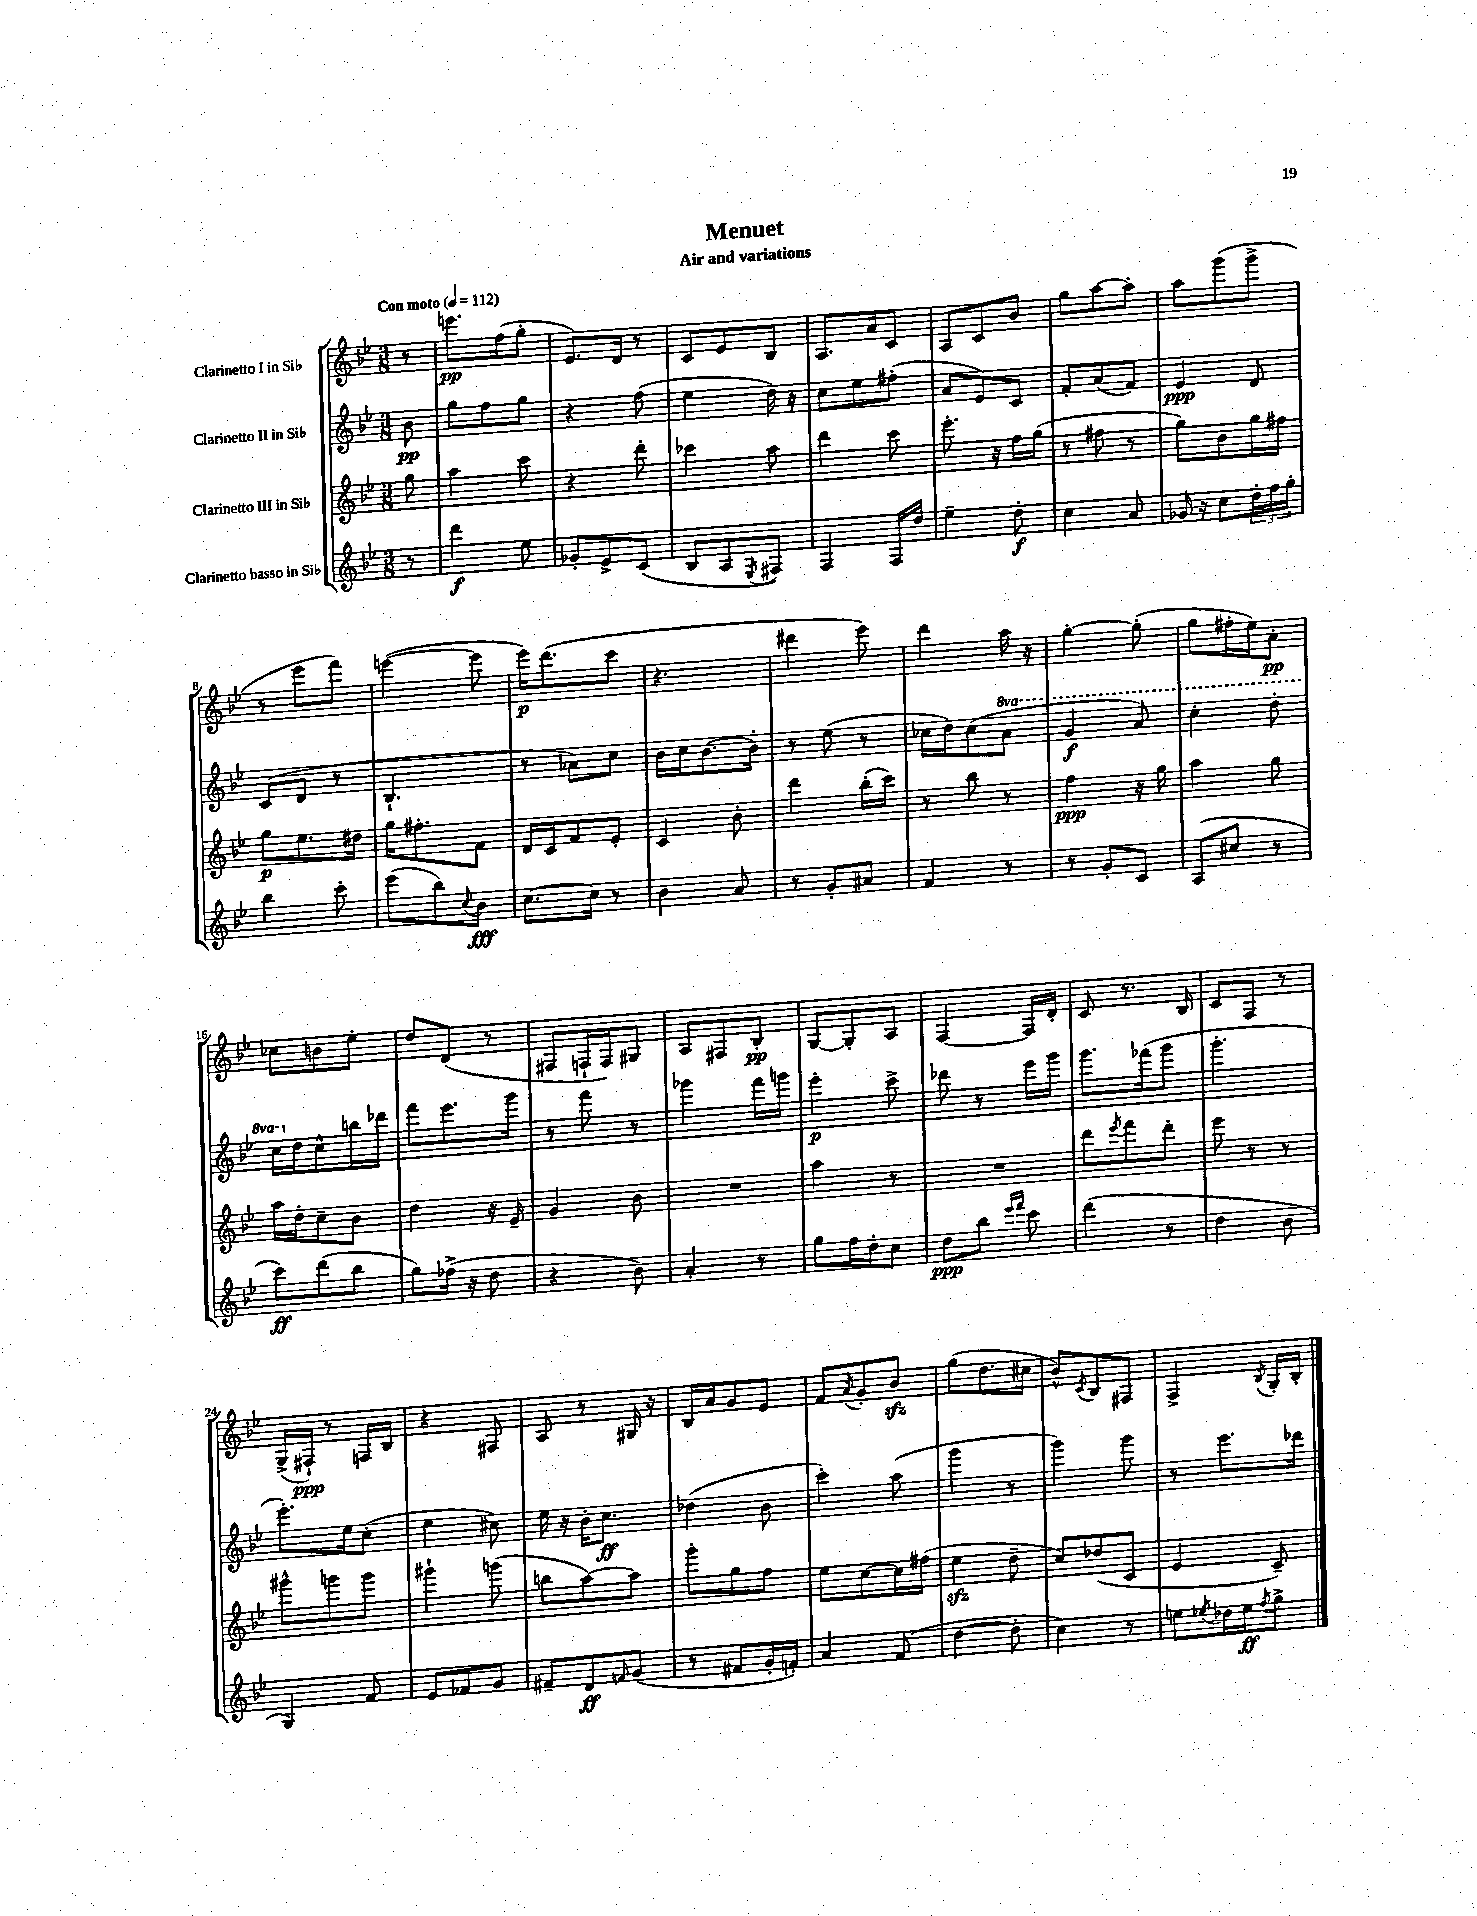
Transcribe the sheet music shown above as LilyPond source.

\header { title = "Menuet" subtitle = "Air and variations" }
<<
\new StaffGroup <<
\new Staff = "s0" \with { instrumentName = "Clarinetto I in Sib" } {
    \clef treble \key bes \major \numericTimeSignature \time 3/8 \partial 8 \tempo "Con moto" 4 = 112
    r8 |
    e'''8.\pp f''16( g''8-. |
    ees'8.) d'16 r8 |
    c'8 ees'8 bes8 |
    a8. a'16 c'8 |
    a8 c'8 bes'8 |
    g''8 a''8~ a''8-. |
    a''8 g'''8( g'''8-> |
    r8 ees'''8 f'''8) |
    e'''4~( e'''8 |
    ees'''16\p) d'''8.( c'''8 |
    r4. |
    dis'''4 ees'''8) |
    d'''4 a''16 r16 |
    g''4~-. g''8-.( |
    g''8 fis''16-. ees''16) a'8-.\pp |
    ces''8 b'8 ees''8-. |
    d''8 d'8( r8 |
    fis8 f16-! f16) gis8 |
    a8 fis8 bes8-.\pp |
    g8~ g8-. a8 |
    f4~ f16 d'16-. |
    c'8 r8. bes16 |
    c'8 f8 r8 |
    g16->( fis16-!\ppp) r8 f16 bes16 |
    r4 fis8 |
    a8 r8 gis16 r16 |
    bes16 a'16 g'8 ees'8 |
    f'8 \acciaccatura { a'8 } g'8-. bes'8\sfz |
    g''8( d''8. cis''16 |
    bes'8-^) \acciaccatura { c'8 } bes8 fis8 |
    f4-> \acciaccatura { bes8 } g16-. bes16-. \bar "|." |
}
\new Staff = "s1" \with { instrumentName = "Clarinetto II in Sib" } {
    \clef treble \key bes \major \numericTimeSignature \time 3/8 \set Staff.ottavationMarkups = #ottavation-simple-ordinals \partial 8
    bes'8\pp |
    g''8 f''8 g''8 |
    r4 f''8( |
    ees''4 d''16) r16 |
    c''8 ees''8 fis''8-.( |
    a'8 ees'8) c'8 |
    f'8-. a'8( f'8) |
    ees'4\ppp d'8 |
    c'8( d'8 r8 |
    bes4.-! |
    r8 aes'8) c''8 |
    bes'16 c''16 bes'8.~ bes'16-. |
    r8 ees''8( r8 |
    ces''16 d''16) ces''8( \ottava #1 a''8 |
    g''4\f a''8) |
    c'''4-. d'''8-. |
    c'''16 \ottava #0 d''16 c''8-^ b''16 des'''16 |
    f'''8 ees'''8. g'''16 |
    r8 f'''8 r8 |
    ges'''4 f'''16 g'''16 |
    ees'''4-.\p c'''8-> |
    des'''8 r8 ees'''16 g'''16 |
    g'''8. fes'''16( g'''8 |
    g'''4.-. |
    ees'''8.-.) ees''16 c''8-.( |
    ees''4 cis''8) |
    ees''16 r16 bes'16-. c''8.\ff |
    des''4( bes'8 |
    c'''4-.) a''8( |
    g'''4 r8 |
    g'''4) g'''8 |
    r8 ees'''8. des'''16 \bar "|." |
}
\new Staff = "s2" \with { instrumentName = "Clarinetto III in Sib" } {
    \clef treble \key bes \major \numericTimeSignature \time 3/8 \partial 8
    g''8 |
    a''4 c'''8 |
    r4 d'''8-. |
    ces'''4 a''8 |
    d'''4 c'''8 |
    ees'''8.-. r16 f''16 g''16( |
    r8 fis''8 r8 |
    g''8) bes'8 g''16 fis''16 |
    g''8\p ees''8. dis''16 |
    g''16 fis''8.-. f'8 |
    d'16 c'16 f'8 ees'8-. |
    c'4 bes'8-. |
    d'''4 bes''16-.( c'''16) |
    r8 bes''8 r8 |
    f''4\ppp r16 g''16 |
    a''4 g''8 |
    a''16 d''16-. c''8-- bes'8 |
    d''4 r16 ees'16-- |
    g'4 bes'8 |
    R4. |
    a''4 r8 |
    R4. |
    d'''8 \acciaccatura { ees'''8 } f'''8 d'''8-. |
    ees'''8 r8 r8 |
    gis'''8-^ g'''8 g'''8 |
    gis'''4-! g'''8( |
    b''8 a''8~) a''8 |
    g'''8-. g''8 f''8 |
    ees''8 c''8~ c''16 fis''16( |
    ees''4\sfz d''8-- |
    c''8) des''8( c'8 |
    ees'4 c'8--) \bar "|." |
}
\new Staff = "s3" \with { instrumentName = "Clarinetto basso in Sib" } {
    \clef treble \key bes \major \numericTimeSignature \time 3/8 \partial 8
    r8 |
    d'''4\f ees''8 |
    ges'8-. ees'8-> c'8( |
    bes8 a8 \acciaccatura { ees8 } fis8) |
    f4 f16 d''16 |
    ees''4-- d''8-.\f |
    c''4 a'8 |
    ges'16 r16 c''8 \tuplet 3/2 { d''16-. f''16 g''16-. } |
    bes''4 c'''8-. |
    ees'''8( bes''8) \appoggiatura { c''8 } bes'8\fff |
    c''8.~ c''16 r8 |
    bes'4 a'8 |
    r8 g'8-. ais'8 |
    f'4 r8 |
    r8 g'8-. c'8 |
    a8( cis''8 r8 |
    c'''8\ff) d'''8( bes''8 |
    g''8) fes''16->( r16 d''8 |
    r4 bes'8) |
    a'4-. r8 |
    g''8 f''16 d''16-. c''8 |
    d''8\ppp bes''8 \grace { ees'''16 f'''16 } c'''8 |
    d'''4( r8 |
    d''4 bes'8 |
    g4) f'8 |
    ees'8 fes'8 g'8 |
    fis'8-- d'8\ff \grace { f'16 } g'8( |
    r8 fis'8 g'16-. f'16-.) |
    a'4 f'8( |
    d''4~ d''8-. |
    c''4) r8 |
    e''8 \acciaccatura { ees''8 } des''16 ees''16\ff \acciaccatura { f''8 } g''8-> \bar "|." |
}
>>
>>
